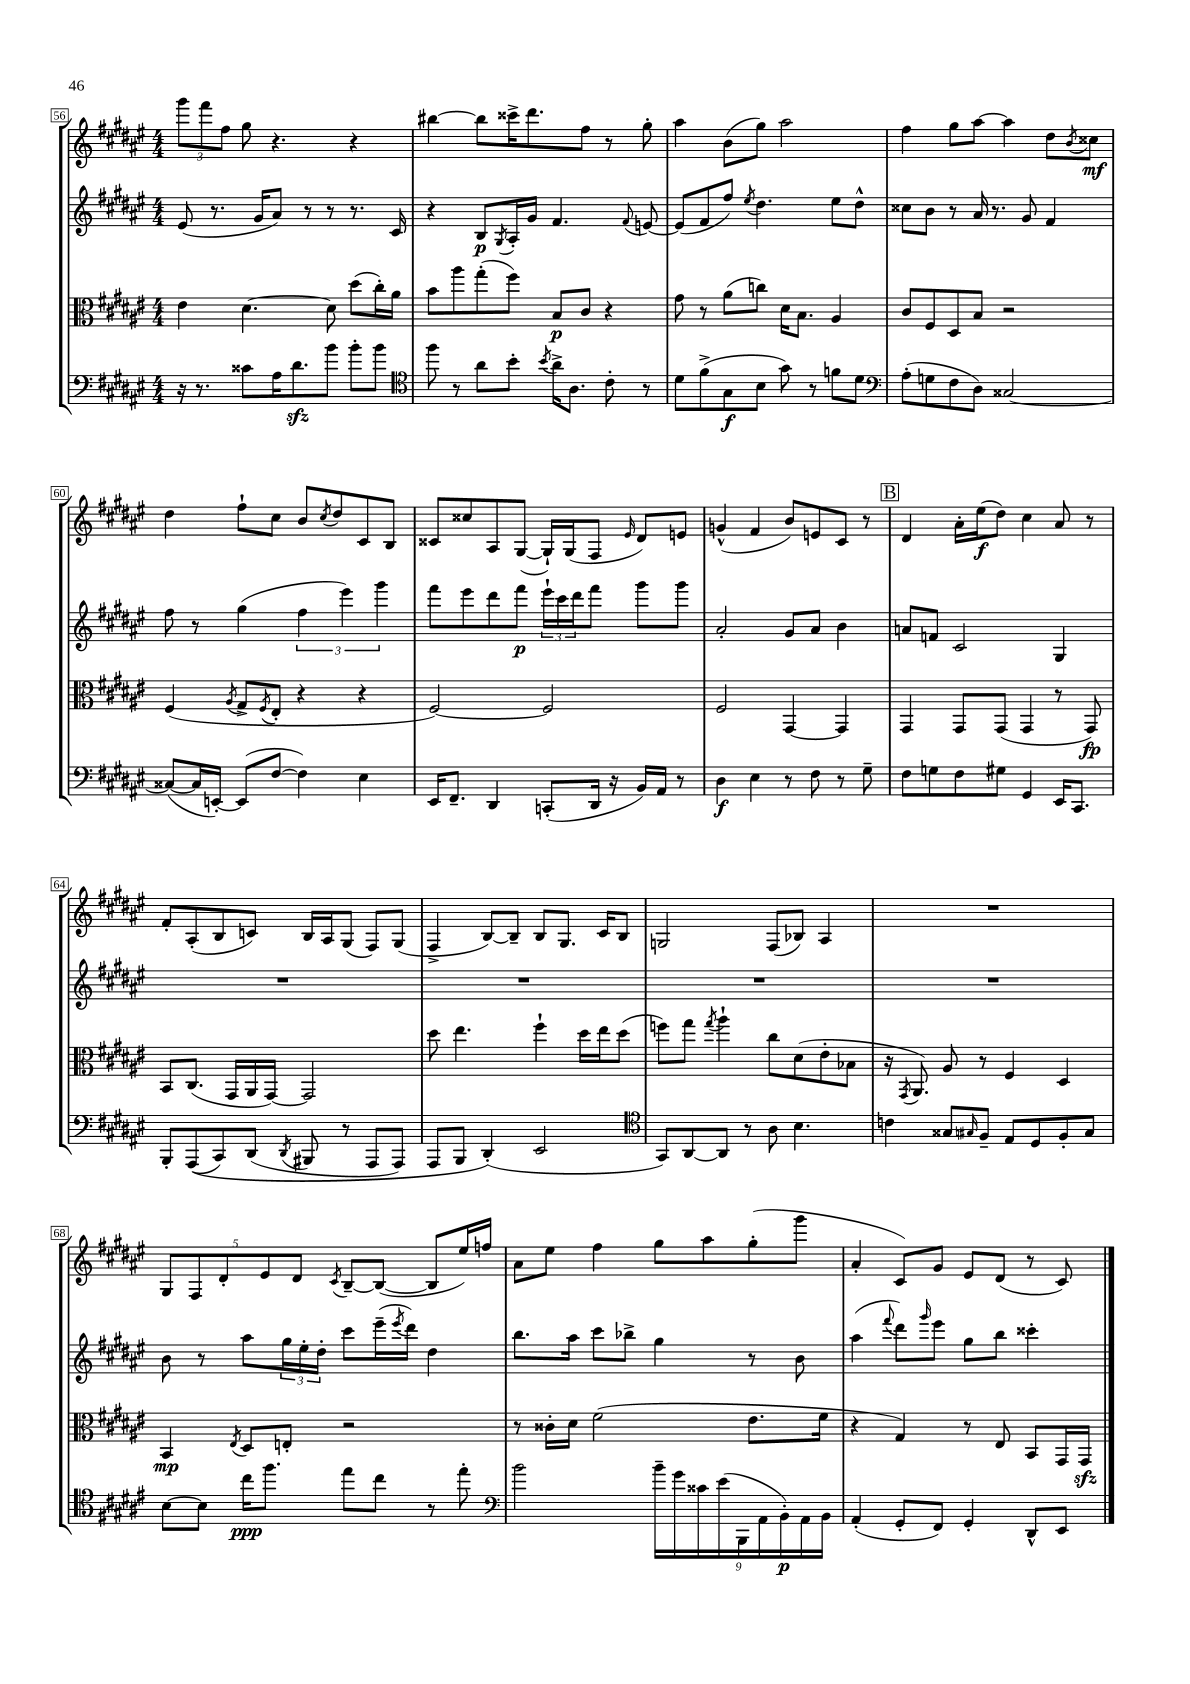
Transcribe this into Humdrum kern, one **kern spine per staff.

**kern	**dynam	**kern	**dynam	**kern	**dynam	**kern	**dynam
*part4	*part4	*part3	*part3	*part2	*part2	*part1	*part1
*staff4	*staff4	*staff3	*staff3	*staff2	*staff2	*staff1	*staff1
*clefF4	*	*clefC3	*	*clefG2	*	*clefG2	*
*k[f#c#g#d#a#e#]	*	*k[f#c#g#d#a#e#]	*	*k[f#c#g#d#a#e#]	*	*k[f#c#g#d#a#e#]	*
*M4/4	*	*M4/4	*	*M4/4	*	*M4/4	*
=56	=56	=56	=56	=56	=56	=56	=56
16r	.	4e#\	.	(8e#/	.	12ggg#\L	.
8.r	.	.	.	.	.	.	.
.	.	.	.	.	.	12fff#\	.
.	.	.	.	8.r	.	.	.
.	.	.	.	.	.	12ff#\J	.
8c##X\L	.	[4.d#\	.	.	.	8gg#\	.
.	.	.	.	16g#/KL	.	.	.
16A#\K	.	.	.	8a#/J)	.	4.r	.
8.d#zz\	.	.	.	.	.	.	.
.	.	.	.	8r	.	.	.
8b\J	.	8d#\]	.	8r	.	.	.
8b'\L	.	(8dd#\L	.	8.r	.	4r	.
8b\J	.	16cc#'\L)	.	.	.	.	.
.	.	16a#\JJ	.	16c#/	.	.	.
=57	=57	=57	=57	=57	=57	=57	=57
*clefC4	*	*	*	*	*	*	*
8ff#\	.	8b\L	.	4r	.	[4bb#X\	.
8r	.	8aa#\	.	.	.	.	.
8a#\L	.	(8gg#'\	.	8B/L	p	8bb#\L]	.
.	.	.	.	8qG#/	.	.	.
8b'\J	.	8ff#\J)	.	16A#'/L	.	16ccc##X^\K	.
.	.	.	.	16g#/JJ	.	8.ddd#\	.
8qb/	.	.	.	.	.	.	.
16a#^\KL	.	8B/L	p	4.f#/	.	.	.
8.A#\J	.	.	.	.	.	.	.
.	.	8c#/J	.	.	.	8ff#\J	.
8c#'\	.	4r	.	.	.	8r	.
.	.	.	.	8qqf#/	.	.	.
8r	.	.	.	[8en/	.	8gg#'\	.
=58	=58	=58	=58	=58	=58	=58	=58
8d#\L	.	8g#\	.	(8e/L]	.	4aa#\	.
(8f#^\	.	8r	.	8f#/	.	.	.
8G#\	f	(8a#\L	.	8ff#/J)	.	(8b\L	.
.	.	.	.	8qee#/	.	.	.
8B\J	.	8ccn\J)	.	4.dd#\	.	8gg#\J)	.
8g#\)	.	16d#\KL	.	.	.	2aa#\	.
.	.	8.B\J	.	.	.	.	.
8r	.	.	.	.	.	.	.
8fn\L	.	4A#/	.	8ee#\L	.	.	.
8d#\J	.	.	.	8dd#^^\J	.	.	.
=59	=59	=59	=59	=59	=59	=59	=59
*clefF4	*	*	*	*	*	*	*
(8A#'\L	.	8c#/L	.	8cc##X\L	.	4ff#\	.
8Gn\	.	8F#/	.	8b\J	.	.	.
8F#\	.	8D#/	.	8r	.	8gg#\L	.
8D#\J)	.	8B/J	.	16a#/	.	[8aa#\J	.
.	.	.	.	8.r	.	.	.
[2C##X/	.	2r	.	.	.	4aa#\]	.
.	.	.	.	8g#/	.	.	.
.	.	.	.	4f#/	.	8dd#\L	.
.	.	.	.	.	.	8qb/	.
.	.	.	.	.	.	8cc##X\J	mf
!!LO:LB:g=z
=60	=60	=60	=60	=60	=60	=60	=60
(8C##X/L_	.	(4F#/	.	8ff#\	.	4dd#\	.
16C##/L]	.	.	.	8r	.	.	.
[16EEn'/JJ)	.	.	.	.	.	.	.
.	.	8qA#/	.	.	.	.	.
(8EE/L]	.	8G#^/L	.	(4gg#\	.	8ff#`\L	.
.	.	8qF#/	.	.	.	.	.
[8F#/J	.	8E#'/J	.	.	.	8cc#\J	.
4F#\])	.	4r	.	6ff#\	.	8b/L	.
.	.	.	.	.	.	8qcc#/	.
.	.	.	.	.	.	8dd#/	.
.	.	.	.	6eee#\)	.	.	.
4E#\	.	4r	.	.	.	8c#/	.
.	.	.	.	6ggg#\	.	.	.
.	.	.	.	.	.	8B/J	.
=61	=61	=61	=61	=61	=61	=61	=61
16EE#/KL	.	[2F#/)	.	8fff#\L	.	8c##X/L	.
8.FF#~/J	.	.	.	.	.	.	.
.	.	.	.	8eee#\	.	8cc##X/	.
4DD#/	.	.	.	8ddd#\	.	8A#/	.
.	.	.	.	8fff#\J	p	([8G#/J	.
(8CCn'/L	.	2F#/]	.	24eee#`\LL	.	16G#`/LL])	.
.	.	.	.	24ccc#\	.	.	.
.	.	.	.	.	.	(16G#/J	.
.	.	.	.	24ddd#\J	.	.	.
16DD#/Jk	.	.	.	8fff#\J	.	8F#/J	.
16r	.	.	.	.	.	.	.
.	.	.	.	.	.	16qqe#/	.
16BB/LL)	.	.	.	8ggg#\L	.	8d#/L)	.
16AA#/JJ	.	.	.	.	.	.	.
8r	.	.	.	8ggg#\J	.	8en/J	.
=62	=62	=62	=62	=62	=62	=62	=62
4D#\	f	2F#/	.	2a#'/	.	(4gn^^/	.
4E#\	.	.	.	.	.	4f#/	.
8r	.	[4GG#/	.	8g#/L	.	8b/L)	.
8F#\	.	.	.	8a#/J	.	8en/	.
8r	.	4GG#/]	.	4b\	.	8c#/J	.
8G#~\	.	.	.	.	.	8r	.
!!LO:REH:place=s1:t=B
=63	=63	=63	=63	=63	=63	=63	=63
8F#\L	.	4GG#/	.	8an/L	.	4d#/	.
8Gn\	.	.	.	8fn/J	.	.	.
8F#\	.	8GG#/L	.	2c#/	.	16a#'\LL	.
.	.	.	.	.	.	(16ee#\J	f
8G#X\J	.	(8GG#/J	.	.	.	8dd#\J)	.
4GG#/	.	4GG#/	.	.	.	4cc#\	.
16EE#/KL	.	8r	.	4G#/	.	8a#/	.
8.CC#/J	.	.	.	.	.	.	.
.	.	8GG#/)	fp	.	.	8r	.
!!LO:LB:g=z
=64	=64	=64	=64	=64	=64	=64	=64
8BBB'/L	.	8BB/L	.	1r	.	8f#'/L	.
((8AAA#/	.	(8.C#/J	.	.	.	(8A#'/	.
8CC#/)	.	.	.	.	.	8B/	.
.	.	16GG#/LL	.	.	.	.	.
(8DD#/J	.	16AA#/	.	.	.	8cn/J)	.
.	.	[16GG#/JJ)	.	.	.	.	.
8qDD#/	.	.	.	.	.	.	.
8BBB#X/	.	2GG#/]	.	.	.	16B/LL	.
.	.	.	.	.	.	16A#/J	.
8r	.	.	.	.	.	(8G#/J	.
8AAA#/L	.	.	.	.	.	8F#/L)	.
8AAA#/J)	.	.	.	.	.	(8G#/J	.
=65	=65	=65	=65	=65	=65	=65	=65
8AAA#/L	.	8dd#\	.	1r	.	4F#^/	.
8BBB/J	.	4.ee#\	.	.	.	.	.
(4DD#'/)	.	.	.	.	.	[8B/L)	.
.	.	.	.	.	.	8B~/J]	.
2EE#/	.	4ff#`\	.	.	.	8B/L	.
.	.	.	.	.	.	8.G#/J	.
.	.	16dd#\LL	.	.	.	.	.
.	.	16ee#\J	.	.	.	16c#/KL	.
.	.	(8dd#\J	.	.	.	8B/J	.
=66	=66	=66	=66	=66	=66	=66	=66
*clefC4	*	*	*	*	*	*	*
8GG#/L)	.	8ffn\L)	.	1r	.	2Gn/	.
[8AA#/	.	8gg#\J	.	.	.	.	.
.	.	8qgg#/	.	.	.	.	.
8AA#/J]	.	4aa#`\	.	.	.	.	.
8r	.	.	.	.	.	.	.
8A#\	.	8cc#\L	.	.	.	(8F#/L	.
4.B\	.	(8d#\	.	.	.	8B-X/J)	.
.	.	8e#'\	.	.	.	4A#/	.
.	.	8B-X\J	.	.	.	.	.
=67	=67	=67	=67	=67	=67	=67	=67
4cn\	.	16r	.	1r	.	1r	.
.	.	8qGG#/	.	.	.	.	.
.	.	8.AA#/)	.	.	.	.	.
8G##X/L	.	8A#/	.	.	.	.	.
16qqG#X/	.	.	.	.	.	.	.
8F#~/J	.	8r	.	.	.	.	.
8E#/L	.	4F#/	.	.	.	.	.
8D#/	.	.	.	.	.	.	.
8F#'/	.	4D#/	.	.	.	.	.
8G#/J	.	.	.	.	.	.	.
!!LO:LB:g=z
=68	=68	=68	=68	=68	=68	=68	=68
[8B\L	.	4BB/	mp	8b\	.	10G#/L	.
.	.	.	.	.	.	10F#/	.
8B\J]	.	.	.	8r	.	.	.
.	.	.	.	.	.	10d#'/	.
.	.	8qE#/	.	.	.	.	.
16cc#\KL	ppp	8D#/L	.	8aa#\L	.	.	.
.	.	.	.	.	.	10e#/	.
8.ff#\J	.	.	.	.	.	.	.
.	.	8En'/J	.	24gg#\L	.	.	.
.	.	.	.	.	.	10d#/J	.
.	.	.	.	24ee#'\	.	.	.
.	.	.	.	24dd#'\JJ	.	.	.
.	.	.	.	.	.	8qc#/	.
8ee#\L	.	2r	.	8ccc#\L	.	[8B~/L	.
8cc#\J	.	.	.	(16eee#~\L	.	(8B/J_	.
.	.	.	.	8qeee#/	.	.	.
.	.	.	.	16ddd#\JJ)	.	.	.
8r	.	.	.	4dd#\	.	8B/L]	.
8ee#'\	.	.	.	.	.	16ee#/L)	.
.	.	.	.	.	.	16ffn/JJ	.
=69	=69	=69	=69	=69	=69	=69	=69
*clefF4	*	*	*	*	*	*	*
2b\	.	8r	.	8.bb\L	.	8a#\L	.
.	.	16c##X'\LL	.	.	.	8ee#\J	.
.	.	16d#\JJ	.	16aa#\Jk	.	.	.
.	.	(2f#\	.	8ccc#\L	.	4ff#\	.
.	.	.	.	8bb-X^\J	.	.	.
18b~\LL	.	.	.	4gg#\	.	8gg#\L	.
18g#\	.	.	.	.	.	.	.
18c##X\	.	.	.	.	.	.	.
.	.	.	.	.	.	8aa#\	.
(18e#\	.	.	.	.	.	.	.
18BBB\	.	.	.	.	.	.	.
.	.	8.e#\L	.	8r	.	(8gg#'\	.
18AA#\	.	.	.	.	.	.	.
18BB'\)	p	.	.	.	.	.	.
.	.	.	.	8b\	.	8ggg#\J	.
18AA#\	.	.	.	.	.	.	.
.	.	16f#\Jk	.	.	.	.	.
18BB\JJ	.	.	.	.	.	.	.
=70	=70	=70	=70	=70	=70	=70	=70
(4AA#'/	.	4r	.	(4aa#\	.	4a#'/	.
.	.	.	.	8qqfff#/	.	.	.
8GG#'/L	.	4G#/)	.	8ddd#\L)	.	8c#/L)	.
.	.	.	.	16qqggg#/	.	.	.
8FF#/J)	.	.	.	8eee#\J	.	8g#/J	.
4GG#'/	.	8r	.	8gg#\L	.	8e#/L	.
.	.	8E#/	.	8bb\J	.	(8d#/J	.
8DD#^^/L	.	8BB/L	.	4ccc##X'\	.	8r	.
8EE#/J	.	16GG#/L	.	.	.	8c#/)	.
.	.	16GG#zz/JJ	.	.	.	.	.
==	==	==	==	==	==	==	==
*-	*-	*-	*-	*-	*-	*-	*-
